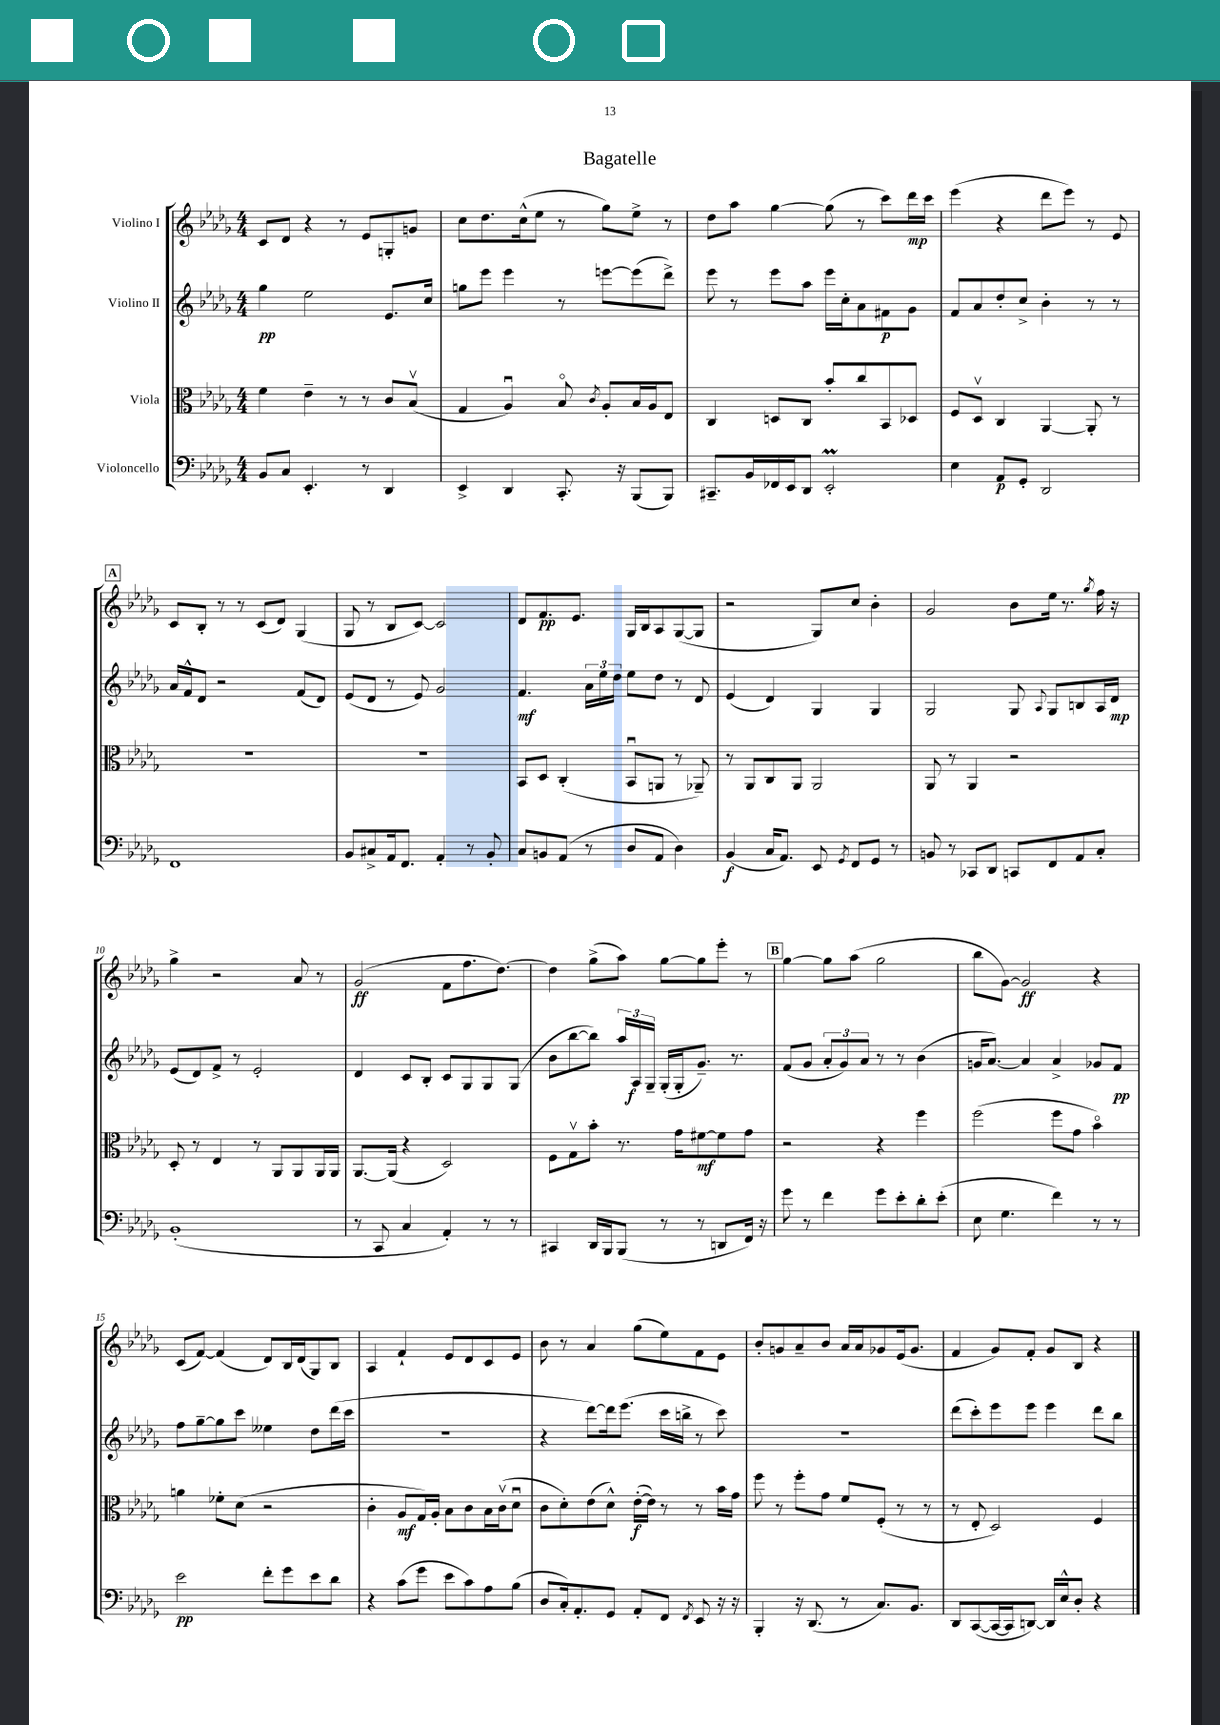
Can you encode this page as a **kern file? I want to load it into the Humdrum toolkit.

**kern	**kern	**kern	**kern
*staff4	*staff3	*staff2	*staff1
*clefF4	*clefC3	*clefG2	*clefG2
*k[b-e-a-d-g-]	*k[b-e-a-d-g-]	*k[b-e-a-d-g-]	*k[b-e-a-d-g-]
*M4/4	*M4/4	*M4/4	*M4/4
8BB-	4f	4gg-	8c
8C	.	.	8d-
4.EE-'	4e-~	2ee-	4r
.	8r	.	8r
8r	8r	.	8e-
4DD-	8c	8.e-	8G'
.	(8B-v	.	8g
.	.	16cc	.
=	=	=	=
4EE-^	4G-	8gg	8cc
.	.	8eee-	8.dd-
4DD-	4A-u)	4eee-	.
.	.	.	(16cc^^
.	.	.	8ee-
8.CC'	8B-o	8r	8r
.	8qc	.	.
.	8A-'	[8eee	8gg-)
16r	.	.	.
(8BBB-	16B-	(8eee]	8ee-^
.	16A-	.	.
8BBB-)	8E-	8ddd-^)	8r
=	=	=	=
8.CC#~	4C	8eee-	8dd-
.	.	8r	8aa-
16BB-	.	.	.
16FF-	8D	8eee-	[4gg-
16EE-	.	.	.
8DD-	8C	8aa-	.
2EE-'	8b-'	16eee-	(8gg-]
.	.	16cc'	.
.	8cc	8a-	8r
.	8BB-	8f#	8ccc)
.	8D-	8g-	16ddd-
.	.	.	16ccc
=	=	=	=
4E-	8F	8f	(4eee-
.	8D-v	8a-	.
8AA-	4C	8dd-'	4r
8GG-'	.	8cc^	.
2DD-	[4AA-	4b-'	8ddd-
.	.	.	8eee-)
.	8AA-']	8r	8r
.	8r	8r	8e-
=	=	=	=
1FF	1r	16a-	8c
.	.	16f^^	.
.	.	8d-	8B-'
.	.	2r	8r
.	.	.	8r
.	.	.	(8c
.	.	.	8d-)
.	.	(8f	(4G-
.	.	8d-)	.
=	=	=	=
8BB-	1r	(8e-	8G-
8C#^	.	8d-	8r
16AA-	.	8r	8B-
8.FF	.	.	.
.	.	8e-)	[8c)
4AA-'	.	2g-	2c]
8r	.	.	.
8BB-'	.	.	.
=	=	=	=
8C	8BB-	4.f	8d-
8BB	8D-	.	8.f
(8AA-	(4C'	.	.
.	.	.	8.e-
8r	.	24a-	.
.	.	24ee-	.
.	.	24dd-	.
8D-	8BB-u	8ee-	16G-
.	.	.	16B-
8AA-	8AA	8dd-	8A-
4D-)	8r	8r	([8G-
.	8AA-~)	8d-	8G-]
=	=	=	=
(4BB-	8r	(4e-	2r
.	8AA-	.	.
16C	8C	4d-)	.
8.AA-)	.	.	.
.	8AA-	.	.
8EE-	2AA-	4G-	8G-)
8qGG-	.	.	.
8FF	.	.	8cc
8GG-	.	4G-	4b-'
8r	.	.	.
=	=	=	=
8BB	8AA-	2G-	2g-
8r	8r	.	.
8CC-	4AA-	.	.
8DD-	.	.	.
8CC	2r	8G-	8b-
.	.	8qqA-	.
8FF	.	8G-	16ee-
.	.	.	8.r
8AA-	.	8B	.
.	.	.	8qgg-
8C'	.	16A-	16ff
.	.	16d-	16r
=	=	=	=
(1BB-'	8D-'	(8e-	4gg-^
.	8r	8d-)	.
.	4E-	8f^	2r
.	.	8r	.
.	8r	2e-'	.
.	8AA-	.	.
.	8AA-	.	8a-
.	16AA-	.	8r
.	16AA-	.	.
=	=	=	=
8r	[8.AA-	4d-	(2g-
8CC	.	.	.
.	(16AA-]	.	.
4C	4r	8c	.
.	.	8B-'	.
4AA-')	2D-)	8c	8f
.	.	8G-	8.ff
8r	.	8G-	.
.	.	.	[8.dd-)
8r	.	(8G-	.
=	=	=	=
4CC#	8F	8b-	4dd-]
.	8G-v	[8bb-	.
16DD-	8b-'	8bb-])	(8gg-^
16BBB-	.	.	.
(8BBB-	8.r	24aa-	8aa-)
.	.	24A-	.
.	.	24G-~	.
8r	.	(16G-'	[8gg-
.	16g-	16G-'	.
8r	[8f#	8.g-~)	8gg-]
8DD	8f#]	.	8eee-'
.	.	8.r	.
16FF)	8g-	.	8r
16r	.	.	.
=	=	=	=
8g-	2r	(8f	[4gg-
8r	.	8g-	.
4f	.	12a-'	8gg-]
.	.	12g-)	.
.	.	.	(8aa-
.	.	12a-	.
8g-	4r	8r	2gg-
8e-'	.	8r	.
8d-'	4ff	(4b-	.
(8e-'	.	.	.
=	=	=	=
8E-	(2ff	16g	8bb-
.	.	[8.a-)	.
4.G-	.	.	[8g-)
.	.	4a-]	2g-]
4f)	8ff	4a-^	.
.	8g-	.	.
8r	4b-o)	8g-	4r
8r	.	8f	.
=	=	=	=
2e-	4a	8ff	(8c
.	.	[8gg-~	[8f)
.	8f-'	8gg-]	(4f]
.	(8d-	8ccc	.
8f'	2r	4ee--	8d-)
8g-	.	.	16B-
.	.	.	(16d-
8e-	.	8dd-	8G-)
8d-	.	(16ddd-	8B-
.	.	16ccc	.
=	=	=	=
4r	4c'	1r	4A-
(8c	8A-	.	4f`
8g-	16G-)	.	.
.	16A-'	.	.
8e-	8B-	.	8e-
8c)	8c	.	8d-
8A-	16B-	.	8c
.	(16cv	.	.
(8B-	8d-u	.	8e-
=	=	=	=
8D-	8c	4r	8b-
16C')	8d-')	.	8r
8.AA-'	.	.	.
.	(8e-	[8ddd-)	4a-
8GG-	8d-^^)	16ddd-]	.
.	.	(8.eee-	.
8AA-'	([16e-'	.	(8gg-
.	16e-])	.	.
8FF	8r	16ccc	8ee-)
.	.	16bb^	.
8qFF	.	.	.
8EE-	8r	8r	8f
16r	16b-	8ccc)	8e-
16r	16g-	.	.
=	=	=	=
4BBB-'	8ff	1r	8b-'
.	8r	.	8g
16r	8ff'	.	8a-~
(8.DD-	.	.	.
.	8g-	.	8b-
8r	8f	.	16a-
.	.	.	16a-
8.C)	(8F'	.	8g-
.	8r	.	(16e-
8.BB-	.	.	8.g-
.	8r	.	.
=	=	=	=
8DD-	8r	(8ddd-	4f
([8CC	8E-'	8ccc')	.
16CC_	2D-)	8eee-	8g-)
16CC]	.	.	.
[8DD)	.	8eee-	8f'
16DD]	.	4eee-	8g-
16E-^^	.	.	.
8D-'	.	.	8B-
4r	4F	8ddd-	4r
.	.	8bb-	.
==	==	==	==
*-	*-	*-	*-
